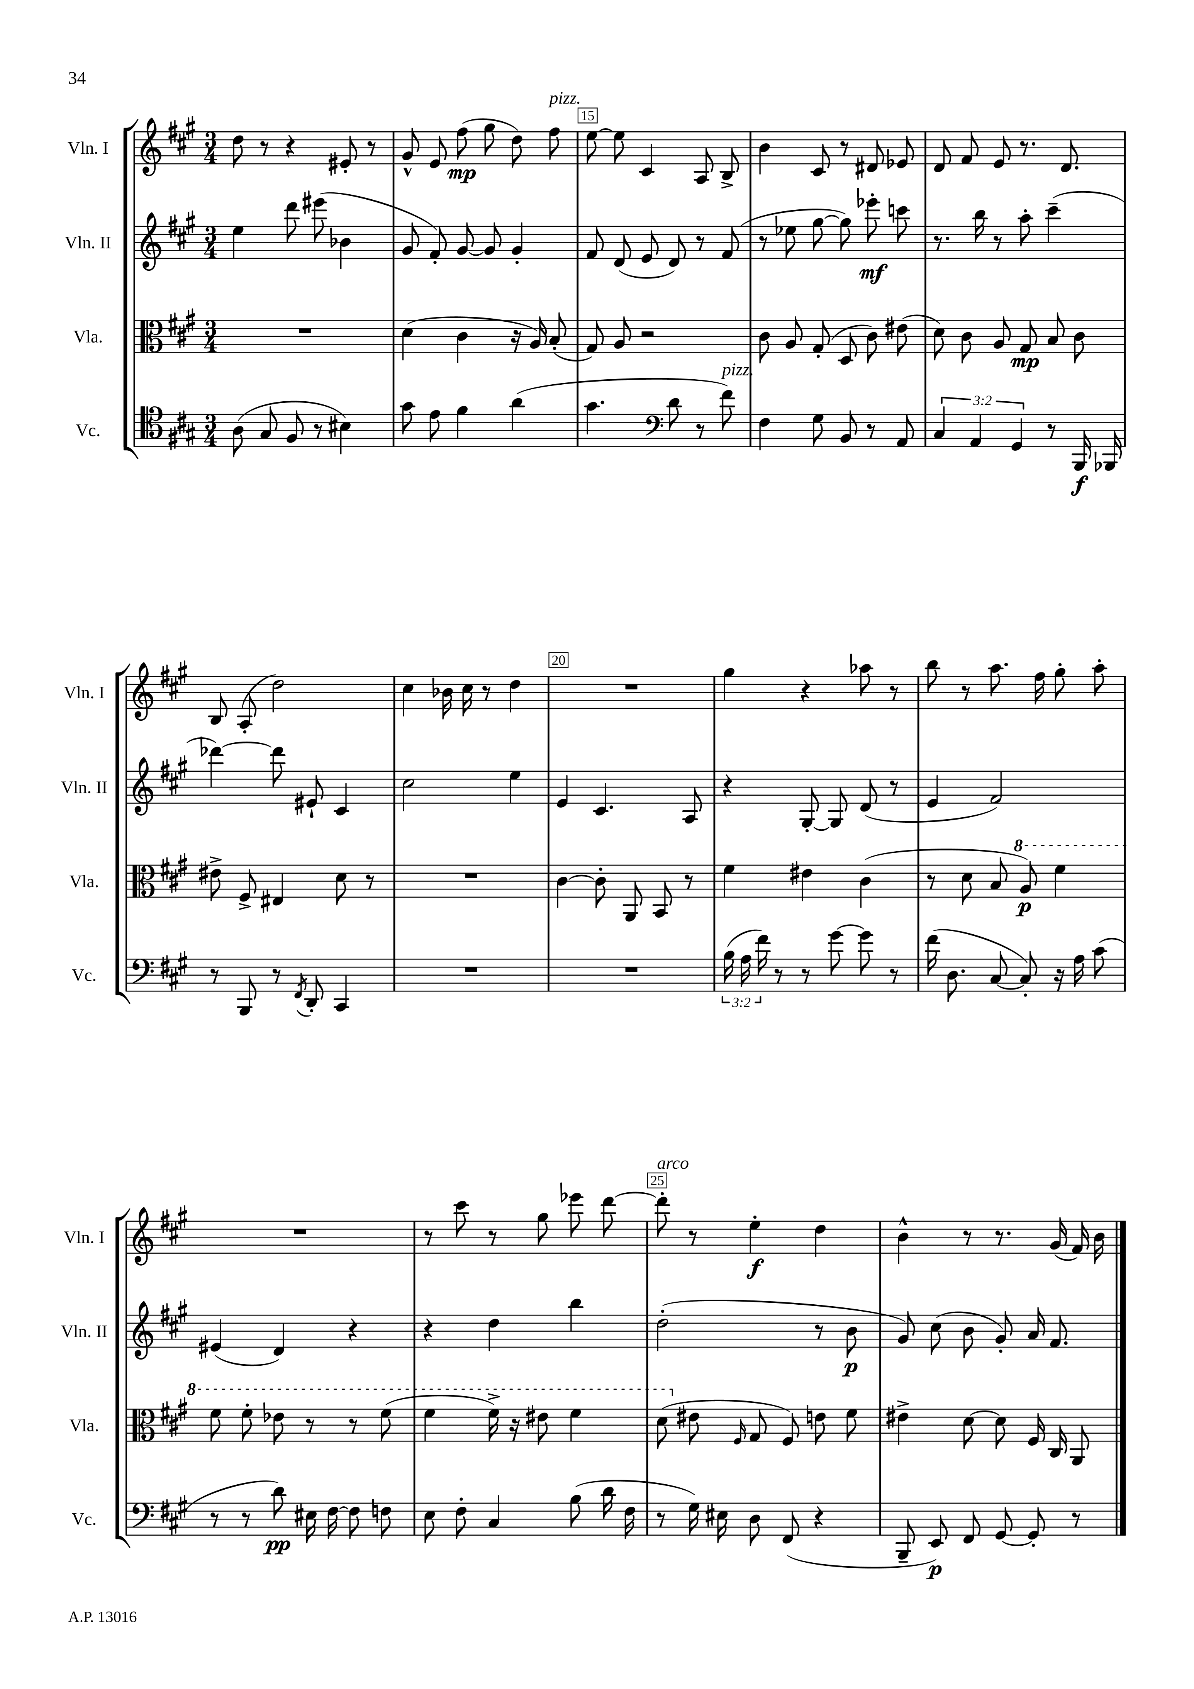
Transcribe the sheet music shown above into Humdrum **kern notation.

**kern	**dynam	**kern	**dynam	**kern	**dynam	**kern	**dynam
*part4	*part4	*part3	*part3	*part2	*part2	*part1	*part1
*staff4	*staff4	*staff3	*staff3	*staff2	*staff2	*staff1	*staff1
*I"Vc.	*	*I"Vla.	*	*I"Vln. II	*	*I"Vln. I	*
*I'Vc.	*	*I'Vla.	*	*I'Vln. II	*	*I'Vln. I	*
*clefC4	*	*clefC3	*	*clefG2	*	*clefG2	*
*k[f#c#g#]	*	*k[f#c#g#]	*	*k[f#c#g#]	*	*k[f#c#g#]	*
*M3/4	*	*M3/4	*	*M3/4	*	*M3/4	*
=13	=13	=13	=13	=13	=13	=13	=13
(8A\	.	2.r	.	4ee\	.	8dd\	.
8G#/	.	.	.	.	.	8r	.
8F#/	.	.	.	8ddd\	.	4r	.
8r	.	.	.	(8eee#X\	.	.	.
4B#X\)	.	.	.	4b-X\	.	8e#X'/	.
.	.	.	.	.	.	8r	.
=14	=14	=14	=14	=14	=14	=14	=14
8g#\	.	(4d\	.	8g#/	.	8g#^^/	.
8e\	.	.	.	8f#'/)	.	8e/	.
4f#\	.	4c#\	.	[8g#/	.	(8ff#\	mp
.	.	.	.	8g#/]	.	8gg#\	.
(4a\	.	16r	.	4g#'/	.	8dd\)	.
.	.	16A/)	.	.	.	.	.
!	!	!	!	!	!	!LO:TX:a:i:t=pizz.	!
.	.	(8B'/	.	.	.	8ff#\	.
=15	=15	=15	=15	=15	=15	=15	=15
4.g#\	.	8G#/)	.	8f#/	.	[8ee\	.
.	.	8A/	.	(8d/	.	8ee\]	.
.	.	2r	.	8e/	.	4c#/	.
*clefF4	*	*	*	*	*	*	*
8d\	.	.	.	8d/)	.	.	.
8r	.	.	.	8r	.	8A/	.
!LO:TX:a:i:t=pizz.	!	!	!	!	!	!	!
8f#\)	.	.	.	(8f#/	.	8B^/	.
=16	=16	=16	=16	=16	=16	=16	=16
4F#\	.	8c#\	.	8r	.	4b\	.
.	.	8A/	.	8ee-X\	.	.	.
8G#\	.	(8G#'/	.	[8gg#\	.	8c#/	.
8BB/	.	8D/	.	8gg#\])	.	8r	.
8r	.	8c#\)	.	8eee-X'\	mf	8d#X/	.
8AA/	.	(8e#X\	.	8cccn\	.	8e-X/	.
=17	=17	=17	=17	=17	=17	=17	=17
6C#/	.	8d\)	.	8.r	.	8d/	.
.	.	8c#\	.	.	.	8f#/	.
6AA/	.	.	.	.	.	.	.
.	.	.	.	16bb\	.	.	.
.	.	8A/	.	8r	.	8e/	.
6GG#/	.	.	.	.	.	.	.
.	.	8G#/	mp	8aa'\	.	8.r	.
8r	.	8B/	.	(4ccc#~\	.	.	.
.	.	.	.	.	.	8.d/	.
16BBB/	f	8c#\	.	.	.	.	.
16BBB-X/	.	.	.	.	.	.	.
!!LO:LB:g=z
=18	=18	=18	=18	=18	=18	=18	=18
8r	.	8e#X^\	.	[4ddd-X\)	.	8B/	.
8BBB/	.	8F#^/	.	.	.	(8A'/	.
8r	.	4E#X/	.	8ddd-\]	.	2dd\)	.
8qFF#/	.	.	.	.	.	.	.
8DD'/	.	.	.	8e#X`/	.	.	.
4CC#/	.	8d\	.	4c#/	.	.	.
.	.	8r	.	.	.	.	.
=19	=19	=19	=19	=19	=19	=19	=19
2.r	.	2.r	.	2cc#\	.	4cc#\	.
.	.	.	.	.	.	16b-X\	.
.	.	.	.	.	.	16cc#\	.
.	.	.	.	.	.	8r	.
.	.	.	.	4ee\	.	4dd\	.
=20	=20	=20	=20	=20	=20	=20	=20
2.r	.	[4c#\	.	4e/	.	2.r	.
.	.	8c#'\]	.	4.c#/	.	.	.
.	.	8AA/	.	.	.	.	.
.	.	8BB/	.	.	.	.	.
.	.	8r	.	8A/	.	.	.
=21	=21	=21	=21	=21	=21	=21	=21
(24B\	.	4f#\	.	4r	.	4gg#\	.
24A\	.	.	.	.	.	.	.
24f#\)	.	.	.	.	.	.	.
8r	.	.	.	.	.	.	.
8r	.	4e#X\	.	[8G#'/	.	4r	.
[8g#\	.	.	.	8G#/]	.	.	.
8g#\]	.	(4c#\	.	(8d/	.	8aa-X\	.
8r	.	.	.	8r	.	8r	.
=22	=22	=22	=22	=22	=22	=22	=22
(16f#\	.	8r	.	4e/	.	8bb\	.
8.D\	.	.	.	.	.	.	.
.	.	8d\	.	.	.	8r	.
[8C#/	.	8B/	.	2f#/)	.	8.aa\	.
*	*	*8va	*	*	*	*	*
8C#'/])	.	8a/)	p	.	.	.	.
.	.	.	.	.	.	16ff#\	.
16r	.	4ff#\	.	.	.	8gg#'\	.
16A\	.	.	.	.	.	.	.
(8c#\	.	.	.	.	.	8aa'\	.
!!LO:LB:g=z
=23	=23	=23	=23	=23	=23	=23	=23
8r	.	8ff#\	.	(4e#X/	.	2.r	.
8r	.	8ff#'\	.	.	.	.	.
8d\)	pp	8ee-X\	.	4d/)	.	.	.
16E#X\	.	8r	.	.	.	.	.
[16F#\	.	.	.	.	.	.	.
8F#\]	.	8r	.	4r	.	.	.
8Fn\	.	(8ff#\	.	.	.	.	.
=24	=24	=24	=24	=24	=24	=24	=24
8E\	.	4ff#\	.	4r	.	8r	.
8F#'\	.	.	.	.	.	8ccc#\	.
4C#/	.	16ff#^\)	.	4dd\	.	8r	.
.	.	16r	.	.	.	.	.
.	.	8ee#X\	.	.	.	8gg#\	.
(8B\	.	4ff#\	.	4bb\	.	8eee-X\	.
16d\	.	.	.	.	.	[8ddd\	.
16F#\	.	.	.	.	.	.	.
=25	=25	=25	=25	=25	=25	=25	=25
!	!	!	!	!	!	!LO:TX:a:i:t=arco	!
8r	.	(8dd\	.	(2dd'\	.	8ddd'\]	.
*	*	*X8va	*	*	*	*	*
16G#\)	.	8e#X\	.	.	.	8r	.
16E#X\	.	.	.	.	.	.	.
.	.	16qqF#/	.	.	.	.	.
8D\	.	8G#/	.	.	.	4ee'\	f
(8FF#/	.	8F#/)	.	.	.	.	.
4r	.	8en\	.	8r	.	4dd\	.
.	.	8f#\	.	8b\	p	.	.
=26	=26	=26	=26	=26	=26	=26	=26
8BBB~/	.	4e#X^\	.	8g#/)	.	4b^^\	.
8EE/)	p	.	.	(8cc#\	.	.	.
8FF#/	.	[8d\	.	8b\	.	8r	.
[8GG#/	.	8d\]	.	8g#'/)	.	8.r	.
8GG#'/]	.	16F#/	.	16a/	.	.	.
.	.	16C#/	.	8.f#/	.	(16g#/	.
8r	.	8AA/	.	.	.	16f#/)	.
.	.	.	.	.	.	16b\	.
==	==	==	==	==	==	==	==
*-	*-	*-	*-	*-	*-	*-	*-
